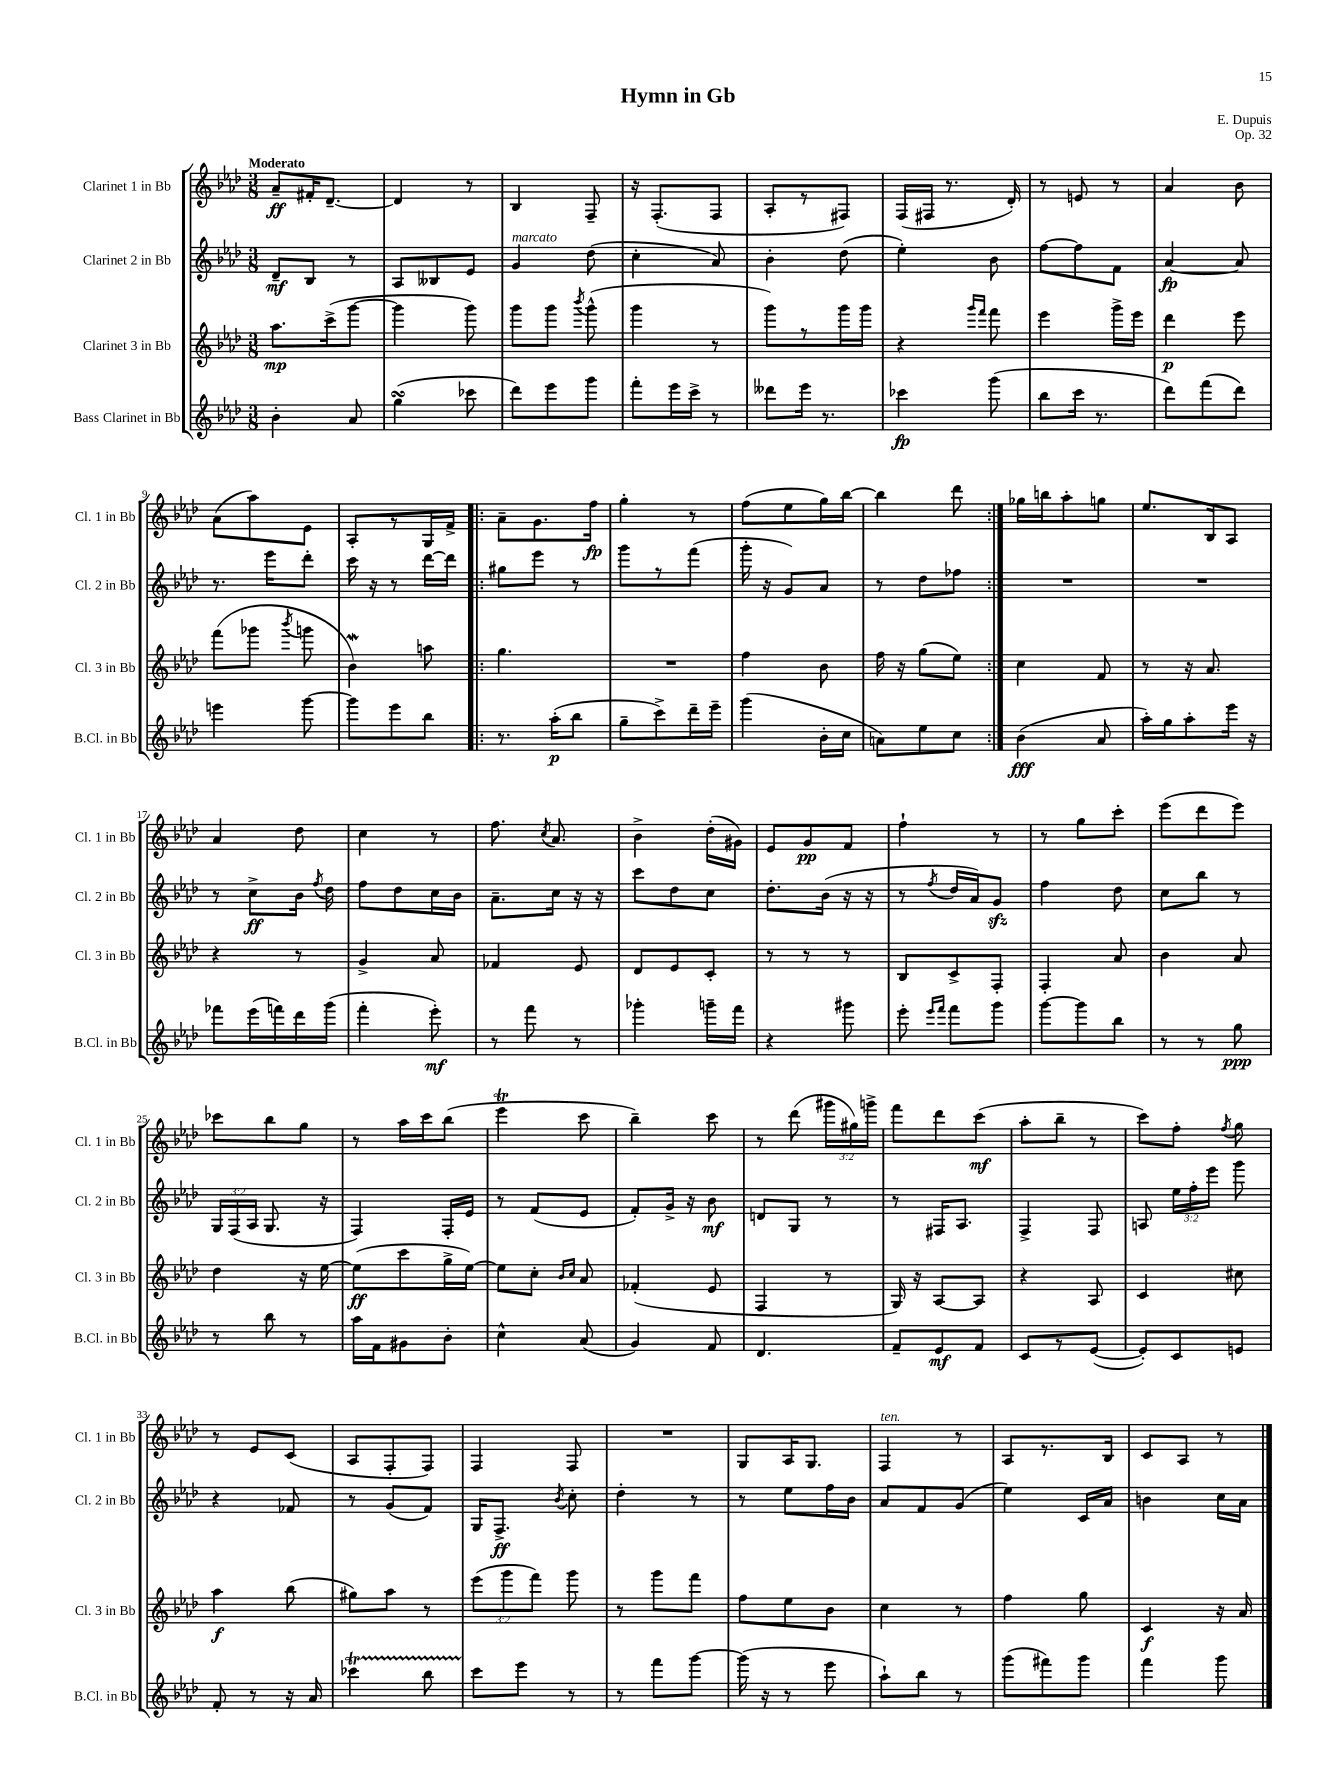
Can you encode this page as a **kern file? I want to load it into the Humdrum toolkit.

**kern	**kern	**kern	**kern
*staff4	*staff3	*staff2	*staff1
*clefG2	*clefG2	*clefG2	*clefG2
*k[b-e-a-d-]	*k[b-e-a-d-]	*k[b-e-a-d-]	*k[b-e-a-d-]
*M3/8	*M3/8	*M3/8	*M3/8
4b-'	8.aa-	8d-~	8a-~
.	.	8B-	16f#'
.	(16ccc^	.	[8.d-~
8a-	[8ggg	8r	.
=	=	=	=
(4gg	4ggg]	8A-	4d-]
.	.	8B--	.
8ccc-	8ggg)	8e-	8r
=	=	=	=
8ddd-)	8ggg	4g	4B-
8eee-	8ggg	.	.
.	8qbbb-	.	.
8ggg	(8ggg^^	(8dd-	8F~
=	=	=	=
8fff'	4ggg	4cc'	16r
.	.	.	(8.F'
16eee-	.	.	.
16ccc^	.	.	.
8r	8r	8a-)	8F
=	=	=	=
8ddd--	8ggg)	4b-'	8A-'
16eee-	8r	.	8r
8.r	.	.	.
.	16ggg	(8dd-	8F#)
.	16ggg	.	.
=	=	=	=
4ccc-	4r	4ee-')	(16F
.	.	.	16F#
.	.	.	8.r
.	16qqggg	.	.
.	16qqfff	.	.
(8ggg	8fff	8b-	.
.	.	.	16d-')
=	=	=	=
8bb-	4eee-	[8ff	8r
16ccc	.	8ff]	8e
8.r	.	.	.
.	16ggg^	8f	8r
.	16eee-	.	.
=	=	=	=
8ddd-)	4ddd-	[4a-	4a-
(8fff	.	.	.
8ddd-)	8eee-	8a-]	8b-
=	=	=	=
4eee	(8fff	8.r	(8a-
.	8ggg-	.	8aa-)
.	.	16eee-	.
.	8qbbb-	.	.
[8ggg	8ggg	8ddd-'	8e-
=	=	=	=
8ggg]	4b-)	16ccc	8A-'
.	.	16r	.
8eee-	.	8r	8r
8bb-	8aa	[16ddd-	16G
.	.	16ddd-]	16f^
=!|:	=!|:	=!|:	=!|:
8.r	4.gg	8gg#	8a-~
.	.	8eee-	8.g
(16aa-'	.	.	.
8bb-	.	8r	.
.	.	.	16ff
=	=	=	=
8gg~	4.r	8ggg	4gg'
8ccc^)	.	8r	.
16ddd-~	.	(8fff	8r
16eee-~	.	.	.
=	=	=	=
(4ggg	4ff	16ggg'	(8ff
.	.	16r	.
.	.	8g)	8ee-
16b-'	8b-	8a-	16gg)
16cc	.	.	[16bb-
=	=	=	=
8a)	16ff	8r	4bb-]
.	16r	.	.
8ee-	(8gg	8dd-	.
8cc	8ee-)	8ff-	8ddd-
=:|!	=:|!	=:|!	=:|!
(4b-	4cc	4.r	16gg-
.	.	.	16bb
.	.	.	8aa-'
8a-	8f	.	8gg
=	=	=	=
16aa-')	8r	4.r	8.ee-
16gg	.	.	.
8aa-'	16r	.	.
.	8.a-	.	16B-
16eee-	.	.	8A-
16r	.	.	.
=	=	=	=
8fff-	4r	8r	4a-
(16eee-	.	8cc^	.
16fff)	.	.	.
16ddd-	8r	16b-	8dd-
.	.	8qff	.
(16ggg	.	16dd-	.
=	=	=	=
4fff'	4g^	8ff	4cc
.	.	8dd-	.
8eee-')	8a-	16cc	8r
.	.	16b-	.
=	=	=	=
8r	4f-	8.a-~	8.ff
8fff	.	.	.
.	.	.	8qcc
.	.	16cc	8.a-
8r	8e-	16r	.
.	.	16r	.
=	=	=	=
4ggg-'	8d-	8ccc	4b-^
.	8e-	8dd-	.
16ggg~	8c'	8cc	(16dd-'
16fff	.	.	16g#)
=	=	=	=
4r	8r	8.dd-'	8e-
.	8r	.	8g
.	.	(16b-	.
8ggg#	8r	16r	8f
.	.	16r	.
=	=	=	=
8eee-'	8B-	8r	4ff`
16qqeee-	.	.	.
16qqfff	.	8qff	.
8fff	8c^	16dd-	.
.	.	16a-)	.
8ggg	8F'	8g	8r
=	=	=	=
[8ggg	4F'	4ff	8r
8ggg]	.	.	8gg
8bb-	8a-	8dd-	8ccc'
=	=	=	=
8r	4b-	8cc	(8eee-
8r	.	8bb-	8ddd-
8gg	8a-	8r	8eee-)
=	=	=	=
8r	4dd-	24G	8ccc-
.	.	(24F	.
.	.	24A-	.
8bb-	.	8.G	8bb-
8r	16r	.	8gg
.	[16ee-	16r	.
=	=	=	=
16aa-	(8ee-]	4F)	8r
16f	.	.	.
8g#	8ccc	.	16aa-
.	.	.	16ccc
8b-'	16gg^	16F'	(8bb-
.	[16ee-)	16e-	.
=	=	=	=
4cc^^	8ee-]	8r	4eee-
.	8cc'	(8f	.
.	16qqb-	.	.
.	16qqcc	.	.
(8a-	8a-	8e-	8ccc
=	=	=	=
4g)	(4f-'	8f')	4bb-~)
.	.	16g^	.
.	.	16r	.
8f	8e-	8b-	8ccc
=	=	=	=
4.d-	4F	8d	8r
.	.	8G	(8ddd-
.	8r	8r	24ggg#
.	.	.	24gg#)
.	.	.	24ggg^
=	=	=	=
8f~	16G)	8r	8fff
.	16r	.	.
8e-	[8A-	16F#	8ddd-
.	.	8.A-	.
8f	8A-]	.	(8ccc
=	=	=	=
8c	4r	4F^	8aa-'
8r	.	.	8bb-~
([8e-	8A-	8F	8r
=	=	=	=
8e-'])	4c	8A	8ccc)
8c	.	24ee-	8ff'
.	.	24ff'	.
.	.	24eee-	.
.	.	.	8qff
8e	8cc#	8ggg	8gg
=	=	=	=
8f'	4aa-	4r	8r
8r	.	.	8e-
16r	(8bb-	8f-	(8c
16a-	.	.	.
=	=	=	=
4ccc-	8gg#)	8r	8A-
.	8aa-	(8g	8F'
8bb-	8r	8f)	8F)
=	=	=	=
8ccc	(12eee-	16G	4F
.	.	8.F^	.
.	12ggg	.	.
8eee-	.	.	.
.	12fff)	.	.
.	.	8qb-	.
8r	8ggg	8cc'	8F
=	=	=	=
8r	8r	4dd-'	4.r
8fff	8ggg	.	.
[8ggg	8fff	8r	.
=	=	=	=
(16ggg]	8ff	8r	8G
16r	.	.	.
8r	8ee-	8ee-	16A-
.	.	.	8.G
8eee-	8b-	16ff	.
.	.	16b-	.
=	=	=	=
8aa-`)	4cc	8a-	4F
8bb-	.	8f	.
8r	8r	(8g	8r
=	=	=	=
(8ggg	4ff	4ee-)	8A-
8fff#)	.	.	8.r
8ggg	8gg	16c	.
.	.	16a-	16B-
=	=	=	=
4fff	4c	4b	8c
.	.	.	8A-
8ggg	16r	16cc	8r
.	16a-	16a-	.
==	==	==	==
*-	*-	*-	*-
